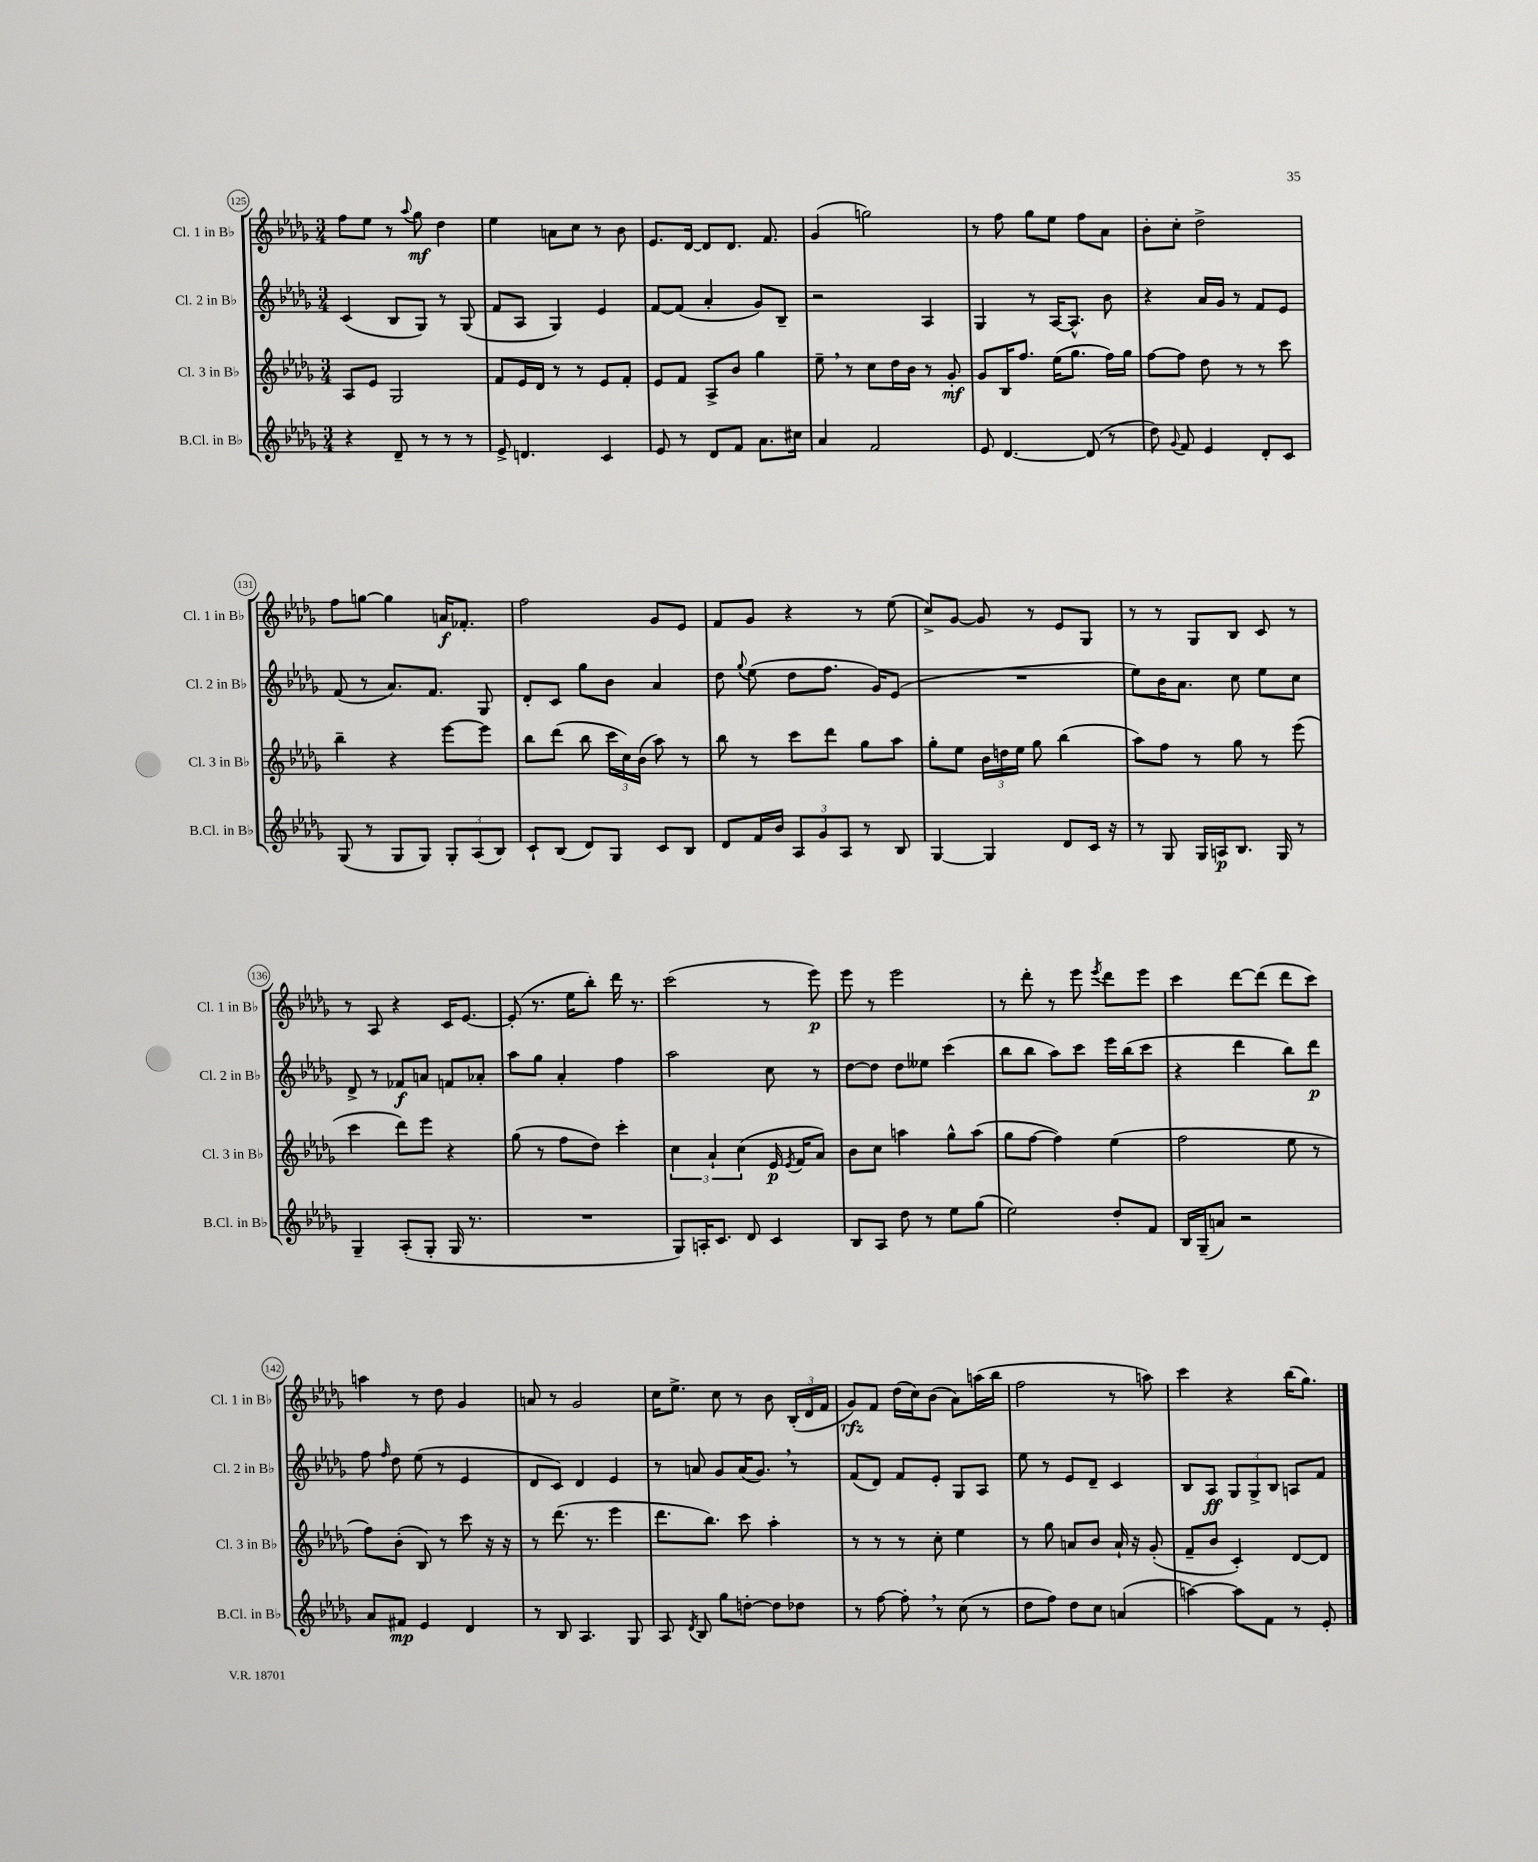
<<
\new StaffGroup <<
\new Staff = "s0" \with { instrumentName = "Cl. 1 in Bb" shortInstrumentName = "Cl. 1 in Bb" } {
    \clef treble \key des \major \numericTimeSignature \time 3/4
    \autoBeamOff f''8[ ees''8] r8 \appoggiatura { aes''8 } ges''8\mf des''4 |
    ees''4 a'8[ c''8] r8 bes'8 |
    ees'8.[ des'16]~ des'8[ des'8.] f'8. |
    ges'4( g''2) |
    r8 f''8 ges''8[ ees''8] f''8[ aes'8] |
    bes'8[-. c''8]-. des''2-> |
    f''8[ g''8]~ g''4 a'16[\f fes'8.]-. |
    f''2 ges'8[ ees'8] |
    f'8[ ges'8] r4 r8 ees''8( |
    c''8[->) ges'8]~ ges'8 r8 ees'8[ ges8] |
    r8 r8 ges8[ bes8] c'8 r8 |
    r8 aes8 r4 c'16[ ees'8.]~ |
    ees'8-.( r8. ees''16[ bes''8]-.) des'''16 r8. |
    c'''2( r8 ees'''8\p) |
    ees'''8 r8 ees'''2 |
    r8 des'''8-. r8 ees'''8 \acciaccatura { ees'''8 } des'''8[ ees'''8] |
    c'''4 des'''8[~ des'''8]( des'''8[ c'''8]) |
    a''4 r8 des''8 ges'4 |
    a'8 r8 ges'2 |
    c''16[ ees''8.]-> c''8 r8 bes'8 \tuplet 3/2 { bes16[-.( des'16 f'16] } |
    ges'8[\rfz) f'8] des''16[( c''16) bes'8]( aes'8[) a''16( bes''16] |
    f''2 r8 a''8) |
    c'''4 r4 bes''16[( ges''8.]) \bar "|." |
}
\new Staff = "s1" \with { instrumentName = "Cl. 2 in Bb" shortInstrumentName = "Cl. 2 in Bb" } {
    \clef treble \key des \major \numericTimeSignature \time 3/4
    \autoBeamOff c'4( bes8[ ges8]) r8 ges8( |
    f'8[ aes8] ges4) ees'4 |
    f'8[~ f'8]( aes'4-. ges'8[) bes8]-- |
    r2 aes4 |
    ges4 r8 aes16[~ aes8.]-^ bes'8 |
    r4 aes'16[ ges'16] r8 f'8[ ees'8] |
    f'8( r8 aes'8.[) f'8.] ges8 |
    des'8[-. c'8] ges''8[ bes'8] aes'4 |
    des''8 \appoggiatura { ges''8 } ees''8( des''8[ f''8.] ges'16[) ees'8]( |
    R2. |
    ees''8[) bes'16 aes'8.] c''8 ees''8[ c''8] |
    des'8-> r8 fes'8[\f a'8] f'8[ aes'8]-. |
    aes''8[ ges''8] aes'4-. f''4 |
    aes''2 c''8 r8 |
    des''8[~ des''8] des''8[ eeses''8] c'''4( |
    bes''8[ bes''8] aes''8[) c'''8] ees'''16[ bes''16( c'''8] |
    r4 des'''4 bes''8[) des'''8]\p |
    f''8 \grace { f''16 } des''8 ees''8( r8 ees'4 |
    des'8[ c'8]) des'4 ees'4 |
    r8 a'8 ges'8[ a'16( ges'8.]) \breathe r8 |
    f'8[( des'8]) f'8[ ees'8]-. ges8[ aes8] |
    ees''8 r8 ees'8[ des'8]-- c'4 |
    bes8[ aes8]\ff \tuplet 3/2 { ges8[ ges8-> bes8] } a8[ f'8] \bar "|." |
}
\new Staff = "s2" \with { instrumentName = "Cl. 3 in Bb" shortInstrumentName = "Cl. 3 in Bb" } {
    \clef treble \key des \major \numericTimeSignature \time 3/4
    \autoBeamOff aes8[ ees'8] ges2 |
    f'8[ ees'16 des'16] r8 r8 ees'8[ f'8]-. |
    ees'8[ f'8] aes8[-> bes'8] ges''4 |
    ees''8-- \breathe r8 c''8[ des''16 bes'16] r8 ges'8-.\mf |
    ges'8[ bes16 f''8.] ees''16[( ges''8.] f''16[) ges''16] |
    f''8[~ f''8] des''8 r8 r8 c'''8 |
    bes''4-- r4 ees'''8[~ ees'''8] |
    bes''8[ des'''8]( bes''8 \tuplet 3/2 { c'''16[ c''16) bes'16]( } aes''8) r8 |
    bes''8 r8 c'''8[ des'''8] ges''8[ aes''8] |
    ges''8[-. ees''8] \tuplet 3/2 { bes'16[ d''16 ees''16] } ges''8 bes''4( |
    aes''8[) f''8] r8 ges''8 r8 ees'''8( |
    c'''4 des'''8[) ees'''8] r4 |
    ges''8( r8 f''8[ des''8]) c'''4-. |
    \tuplet 3/2 { c''4 aes'4-! c''4( } ees'16\p \acciaccatura { ees'8 } f'16[ aes'8]) |
    bes'8[ c''8] a''4 ges''8[-^ a''8]( |
    ges''8[ f''8]~ f''4) ees''4( |
    f''2 ees''8 r8 |
    f''8[) bes'8]-.( bes8) r8 c'''8 r16 r16 |
    r8 des'''8.( r8. ees'''4 |
    des'''8.[ bes''8.]) c'''8 aes''4-. |
    r8 r8 r8 c''8-. ees''4 |
    r8 ges''8 a'8[ bes'8] a'16-! r16 ges'8-.( |
    f'8[-- bes'8] c'4-.) des'8[~ des'8] \bar "|." |
}
\new Staff = "s3" \with { instrumentName = "B.Cl. in Bb" shortInstrumentName = "B.Cl. in Bb" } {
    \clef treble \key des \major \numericTimeSignature \time 3/4
    \autoBeamOff r4 des'8-- r8 r8 r8 |
    ees'8-> d'4. c'4 |
    ees'8 r8 des'8[ f'8] aes'8.[ cis''16] |
    aes'4 f'2 |
    ees'8 des'4.~ des'8( r8 |
    des''8) \appoggiatura { ges'8 } f'8 ees'4 des'8[-. c'8] |
    ges8( r8 ges8[ ges8]) \tuplet 3/2 { ges8[-. aes8( bes8]) } |
    c'8[-! bes8]( des'8[) ges8] c'8[ bes8] |
    des'8[ f'16 bes'16] \tuplet 3/2 { aes8[ ges'8 aes8] } r8 bes8 |
    ges4~ ges4 des'8[ c'16] r16 |
    r8 ges8 ges16[ a16\p bes8.] ges16 r8 |
    ges4-- aes8[-.( ges8]-. ges16 r8. |
    R2. |
    ges8[) a16-. c'8.] des'8 c'4 |
    bes8[ aes8] des''8 r8 ees''8[ ges''8]( |
    ees''2) des''8[-. f'8] |
    bes16[ ges16--( a'8]) r2 |
    aes'8[ fis'8]\mp ees'4 des'4 |
    r8 bes8 aes4. ges8 |
    aes8 \acciaccatura { des'8 } bes8 ges''8[ d''8]~-. d''8[ des''8] |
    r8 f''8~ f''8-. \breathe r8 c''8( r8 |
    des''8[ f''8]) des''8[ c''8] a'4( |
    a''4~) a''8[ f'8] r8 ees'8-. \bar "|." |
}
>>
>>
\layout { \context { \Score currentBarNumber = #125 \override BarNumber.stencil = #(make-stencil-circler 0.1 0.3 ly:text-interface::print) } }
